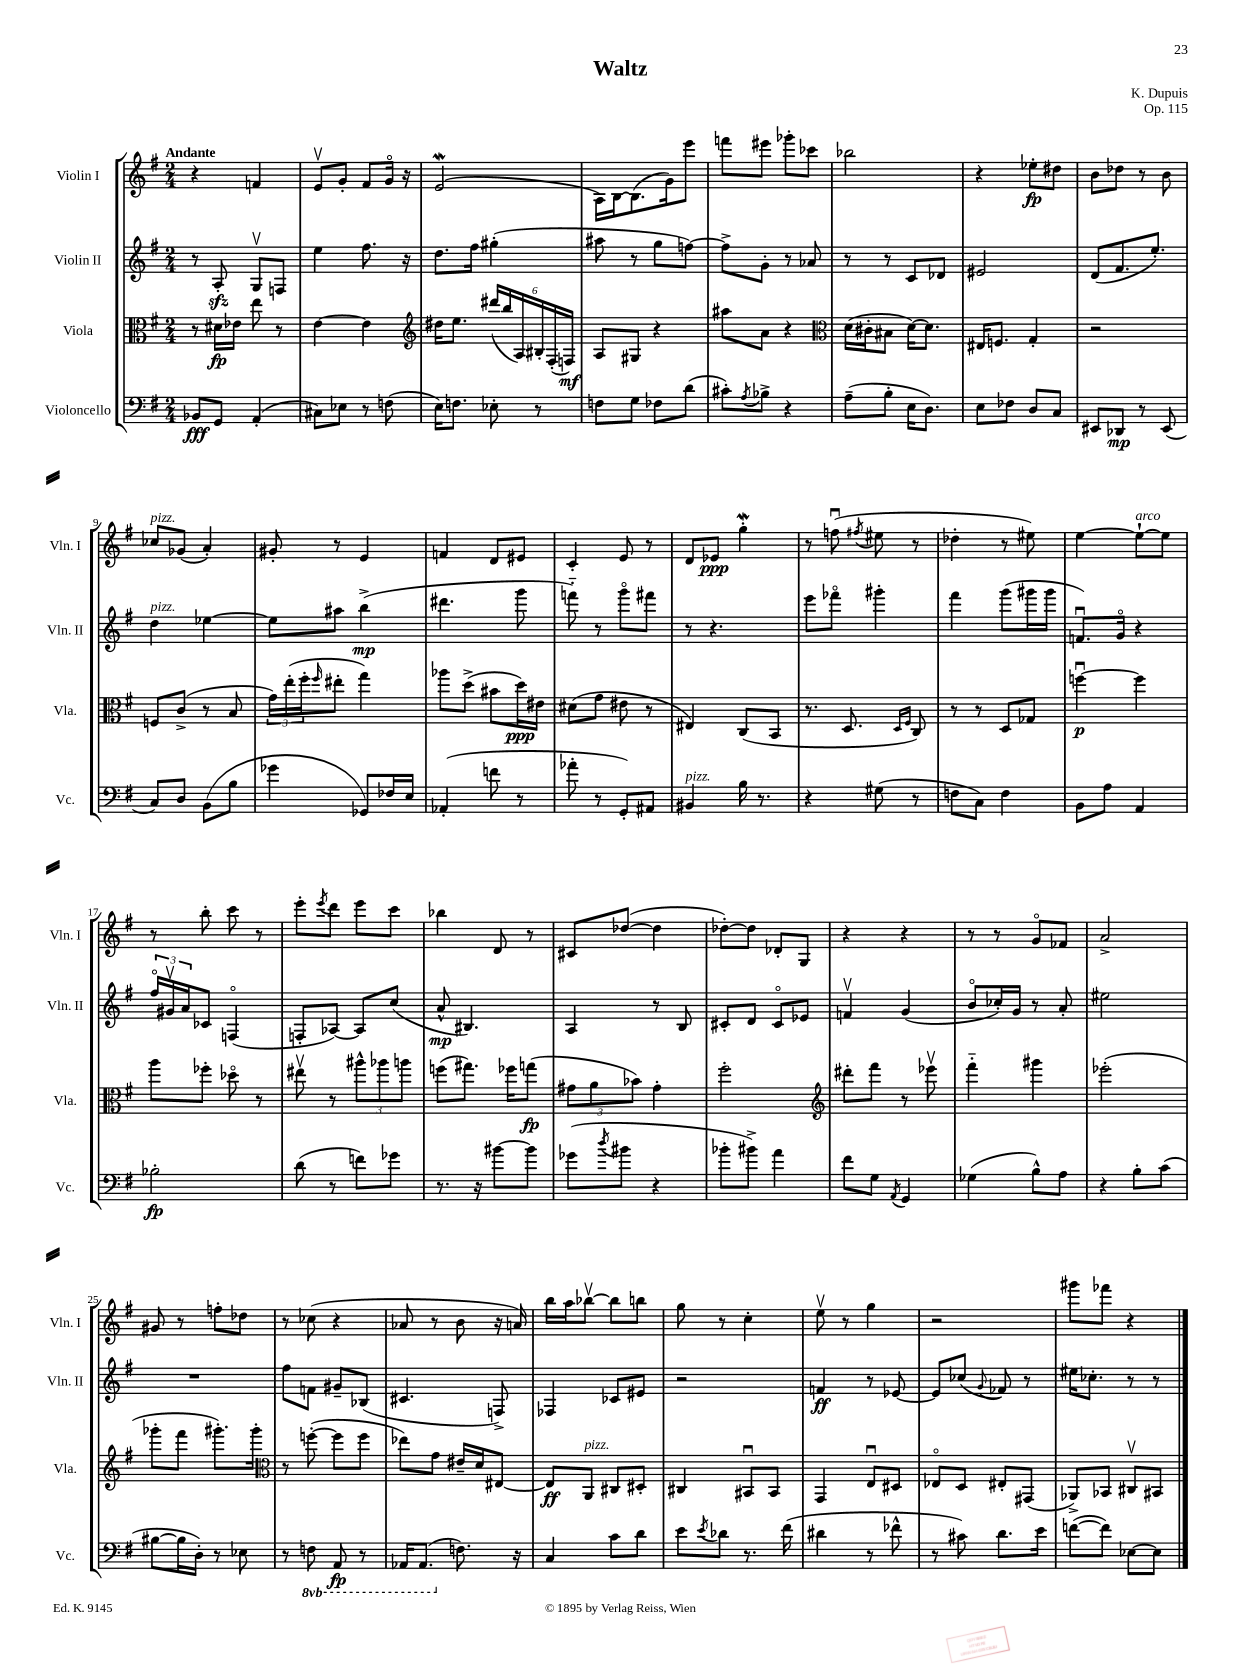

**kern	**kern	**kern	**kern
*staff4	*staff3	*staff2	*staff1
*clefF4	*clefC3	*clefG2	*clefG2
*k[f#]	*k[f#]	*k[f#]	*k[f#]
*M2/4	*M2/4	*M2/4	*M2/4
8BB-	8r	8r	4r
8GG	16d#	8A'	.
.	16e-	.	.
(4AA'	8ee	8Gv	4f
.	8r	8F	.
=	=	=	=
8C#)	[4e	4ee	8ev
8E-	.	.	8g'
8r	4e]	8.ff#	8f#
(8F	.	.	16go
.	.	16r	16r
=	=	=	=
*	*clefG2	*	*
16E)	16dd#	8.dd	(2e
8.F	8.ee	.	.
.	.	16ff#	.
8E-'	(24ddd#	(4gg#'	.
.	24bb	.	.
.	24A)	.	.
8r	24B#'	.	.
.	(24F#'	.	.
.	24F)	.	.
=	=	=	=
8F	8A	8aa#	16A)
.	.	.	[16B
8G	8G#	8r	(8.B]
8F-	4r	8gg	.
.	.	.	16g)
(8d	.	[8ff)	8eee
=	=	=	=
8c#')	8aa#	8ff^]	8fff
8qA	.	.	.
8B-^	8a	8g'	8eee#
4r	4r	8r	8ggg-'
.	.	8a-	8ccc-
=	=	=	=
*	*clefC3	*	*
(8A~	(16d	8r	2bb-
.	16c#'	.	.
8B'	8B#	8r	.
16E	[16d)	8c	.
8.D)	8.d]	.	.
.	.	8d-	.
=	=	=	=
8E	16E#	2e#	4r
.	8.F	.	.
8F-	.	.	.
8D	4G'	.	8ee-'
8C	.	.	8dd#
=	=	=	=
8EE#	2r	(8d	8b
8DD-	.	8.f#	8dd-
8r	.	.	8r
.	.	8.ee')	.
(8EE#	.	.	8b
=	=	=	=
8C)	8F	4dd	8cc-
8D	(8c^	.	(8g-
(8BB	8r	[4ee-	4a')
8B	8B	.	.
=	=	=	=
4g-	24g)	8ee-]	8g#'
.	(24ee'	.	.
.	24ff#'	.	.
.	16qqff#	.	.
.	8ee#'	8aa#	8r
8GG-)	4gg)	(4bb^	4e
16F-	.	.	.
16E	.	.	.
=	=	=	=
(4AA-'	8aa-	4.ddd#	4f
.	(8dd^	.	.
8f	8b#	.	8d
8r	16dd)	8ggg	8e#
.	16e#	.	.
=	=	=	=
8a-'	(8d#	8fff'~)	4c'
8r	8g	8r	.
8GG')	8e#	8gggo	8e
8AA#	8r	8fff#	8r
=	=	=	=
4BB#	4E#)	8r	8d
.	.	4.r	8e-
16B	(8C	.	4gg'
8.r	.	.	.
.	8BB	.	.
=	=	=	=
4r	8.r	8eee	8r
.	.	8fff-o	(8ffu
.	8.D	.	.
.	.	.	8qff#
(8G#	.	4ggg#'	8ee#
.	16qqD	.	.
.	16qqF#	.	.
8r	8C)	.	8r
=	=	=	=
8F	8r	4fff#	4dd-'
8C)	8r	.	.
4F	8D	(8ggg	8r
.	8G-	16ggg#	8ee#)
.	.	16ggg#	.
=	=	=	=
8BB	[4ffu	8.fu)	[4ee
8A	.	.	.
.	.	16go	.
4AA	4ff]	4r	8ee`_
.	.	.	8ee]
=	=	=	=
2B-'	8aa	24ff#o	8r
.	.	24g#v	.
.	.	24a	.
.	8ff-'	8c-	8bb'
.	8dd-o	(4Fo	8ccc
.	8r	.	8r
=	=	=	=
(8d	8ee#v	8F'	8eee'
.	.	.	8qeee
8r	8r	[8A-)	8ddd
8f)	12aa#^^	8A-]	8eee
.	12aa-	.	.
8g-	.	(8cc	8ccc
.	12aa	.	.
=	=	=	=
8.r	(8ff	8a^^	4bb-
.	8.gg#)	4.B#)	.
16r	.	.	.
[8b#	.	.	8d
.	16ff-	.	.
8b#]	(8gg	.	8r
=	=	=	=
(8g-	12g#	4A	8c#
.	12a	.	.
8qdd	.	.	.
8b#	.	.	([8dd-
.	12b-)	.	.
4r	4g#'	8r	4dd-]
.	.	8B	.
=	=	=	=
8b-'	2ff#'	8c#'	[8dd-')
8b#^)	.	8d	8dd-]
4a	.	8c#o	8d-'
.	.	8e-	8G
=	=	=	=
*	*clefG2	*	*
8f#	8ddd#'	4fv	4r
8G	8fff#	.	.
8qAA	.	.	.
4GG	8r	(4g	4r
.	8eee-v	.	.
=	=	=	=
(4G-	4fff#'~	8bo	8r
.	.	16cc-')	8r
.	.	16g	.
8B^^)	4ggg#	8r	8go
8A	.	8a'	8f-
=	=	=	=
4r	(2eee-'	2ee#	2a^
8B'	.	.	.
(8c	.	.	.
=	=	=	=
[8B#	8ggg-'	2r	8g#
16B#]	8fff#	.	8r
16D')	.	.	.
8r	8.ggg#')	.	8ff'
8E-	.	.	8dd-
.	16ggg#'	.	.
=	=	=	=
*	*clefC3	*	*
8r	8r	8ff#	8r
8FF	([8ff'	8f	(8cc-
8AAA	8ff]	8g#~	4r
8r	8ff	(8B-	.
=	=	=	=
16AAA-	8ee-)	4.c#	8a-
(8.AAA-	.	.	.
.	8g	.	8r
8.F)	16e#~	.	8b
.	16d	.	.
.	[8E#	8F^)	16r
16r	.	.	16a)
=	=	=	=
4C	8E#]	4F-	16bb
.	.	.	16aa
.	8AA	.	[8bb-v
8c	8C#	8c-	8bb-]
8d	8D#'	8e#	8bb
=	=	=	=
8e	4C#	2r	8gg
8qe	.	.	.
8d-	.	.	8r
8.r	8BB#u	.	4cc'
.	8BB#	.	.
(16f#	.	.	.
=	=	=	=
4d#	4GG	4f	8eev
.	.	.	8r
8r	8Eu	8r	4gg
8f-^^	8D#	[8e-	.
=	=	=	=
8r	8E-o	8e-]	2r
8c#)	8D	(8cc-	.
.	.	8qqg	.
8.d	8E#'	8f-)	.
.	(8GG#	8r	.
16e	.	.	.
=	=	=	=
([8f	8AA-^)	16ee#	8ggg#
.	.	8.cc-'	.
8f])	8BB-	.	8fff-
[8E-	8C#v	8r	4r
8E-]	8BB#	8r	.
==	==	==	==
*-	*-	*-	*-
